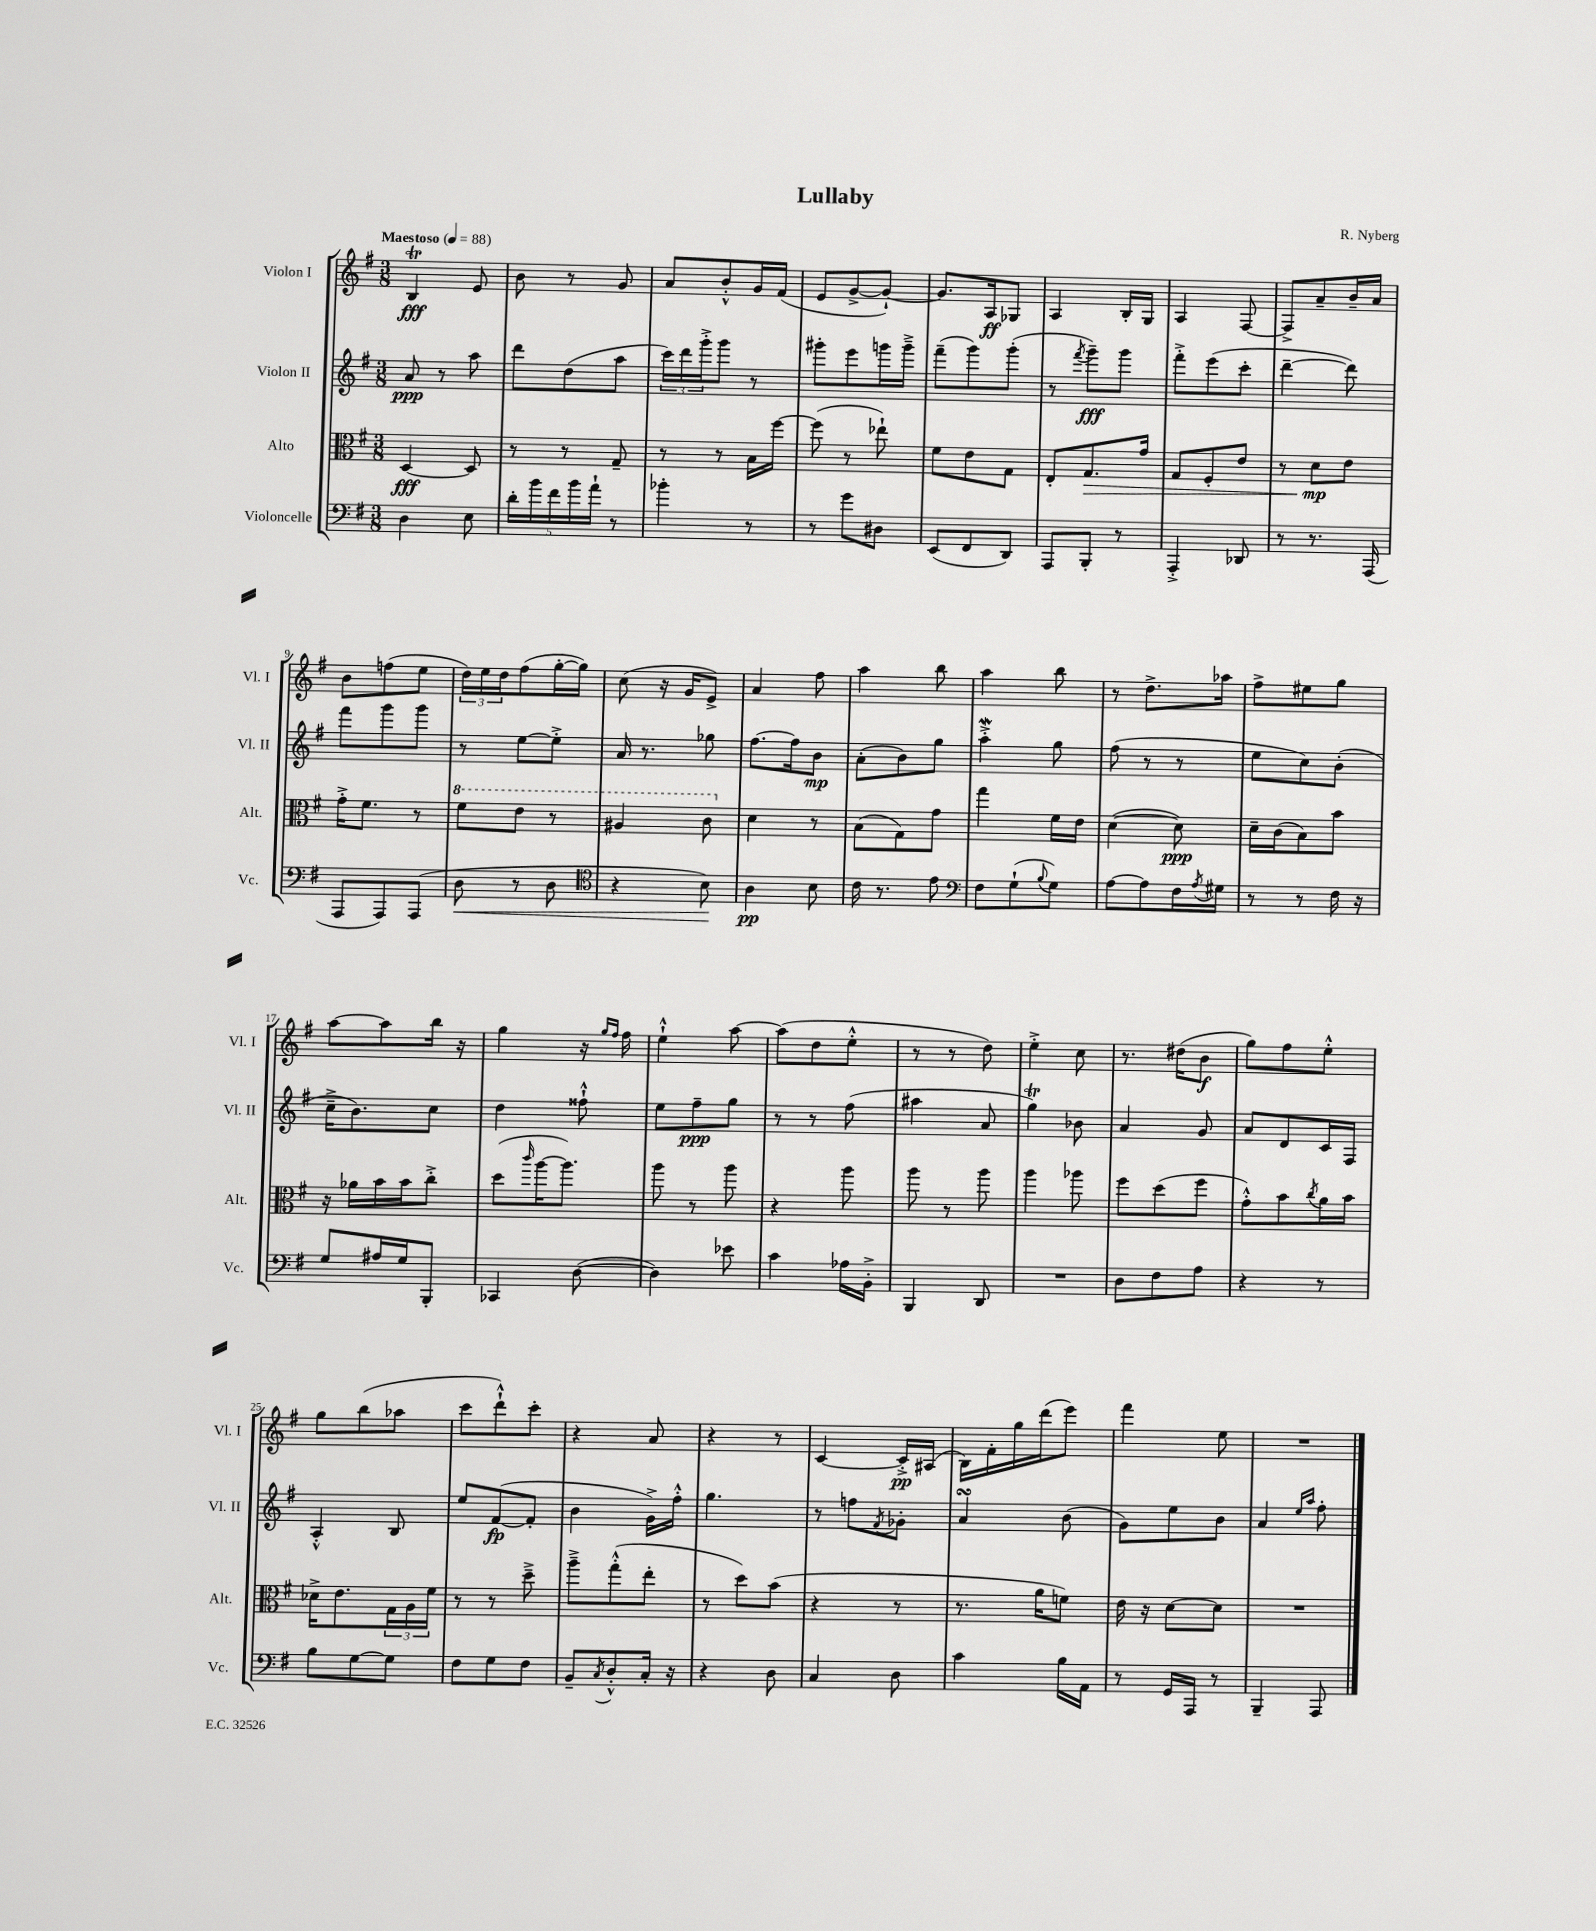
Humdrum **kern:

**kern	**kern	**kern	**kern
*staff4	*staff3	*staff2	*staff1
*clefF4	*clefC3	*clefG2	*clefG2
*k[f#]	*k[f#]	*k[f#]	*k[f#]
*M3/8	*M3/8	*M3/8	*M3/8
*MM88	*MM88	*MM88	*MM88
4D	[4D	8a	4B
.	.	8r	.
8E	8D]	8aa	8e
=	=	=	=
20d'	8r	8ddd	8b
20b	.	.	.
20f#	.	.	.
.	8r	(8dd	8r
20b	.	.	.
20a`	.	.	.
8r	8G~	8aa	8g
=	=	=	=
4b-'	8r	24ccc)	8a
.	.	24ddd	.
.	.	24ggg'^	.
.	8r	8ggg	8b'^^
8r	16B	8r	16g
.	[16ff#	.	(16f#
=	=	=	=
8r	(8ff#]	8ggg#'	8e
8g	8r	8eee	[8g^
8D#	8ee-`)	16ggg	8g`_)
.	.	16ggg~^	.
=	=	=	=
(8EE	8f#	(8fff#~	8.g]
8FF#	8e	8ggg)	.
.	.	.	16A
8DD)	8G	(8ggg'	8G-
=	=	=	=
8AAA	8E'	8r	4A
.	.	8qfff#	.
8BBB'	8.G	8ggg~)	.
8r	.	8ggg	16B'
.	16g	.	16G
=	=	=	=
4AAA'^	8G	8fff#'^	4A
.	8F#'	(8eee	.
8DD-	8e	8ccc'	[8F#
=	=	=	=
8r	8r	[4ddd~	8F#^]
8.r	8d	.	8a~
.	8e	8ddd])	16b~
(16AAA	.	.	16a
=	=	=	=
8AAA	16g'^	8fff#	8b
.	8.f#	.	.
8AAA)	.	8ggg	(8ff
(8AAA	8r	8ggg	8ee
=	=	=	=
8D	8ff#	8r	24dd)
.	.	.	24ee
.	.	.	24dd
8r	8ee	[8ee	(8ff#
8D	8r	8ee'^]	[16gg'
.	.	.	16gg])
=	=	=	=
*clefC4	*	*	*
4r	4a#	16a	(8cc
.	.	8.r	.
.	.	.	16r
.	.	.	16g
8B)	8cc	8gg-	8e^)
=	=	=	=
4A	4d	[8.ff#	4a
.	.	16ff#]	.
8B	8r	8b	8ff#
=	=	=	=
16c	(8B	(8a'	4aa
8.r	.	.	.
.	8G)	8b)	.
8e	8g	8gg	8bb
=	=	=	=
*clefF4	*	*	*
8F#	4gg	4aa'^	4aa
(8G`	.	.	.
8qqB	.	.	.
8G)	16f#	8gg	8bb
.	16e	.	.
=	=	=	=
[8A	([4d	(8ff#	8r
8A]	.	8r	8.dd^
16F#	8d])	8r	.
8qA	.	.	.
16G#	.	.	16aa-
=	=	=	=
8r	16d~	8ee	8ff#^
.	(16c	.	.
8r	8B)	8cc)	8ee#
16F#	8b	(8b'	8gg
16r	.	.	.
=	=	=	=
8G	16r	16cc~^	[8aa
.	16a-	8.b)	.
16A#	16b	.	8aa]
16G	16b	.	.
8BBB'	8cc'^	8cc	16bb
.	.	.	16r
=	=	=	=
4CC-	(8dd	4dd	4gg
.	16qqccc	.	.
.	[16aa	.	.
.	8.aa])	.	.
([8D	.	8ff##`^^	16r
.	.	.	16qqgg
.	.	.	16qqff#
.	.	.	16ff#
=	=	=	=
4D])	8aa	8ee	4ee`^^
.	8r	8ff#~	.
8e-	8aa	8gg	[8aa
=	=	=	=
4c	4r	8r	(8aa]
.	.	8r	8dd
16A-	8aa	(8ff#	8ee'^^
16BB'^	.	.	.
=	=	=	=
4BBB	8aa	4aa#	8r
.	8r	.	8r
8DD	8aa	8a	8dd)
=	=	=	=
4.r	4aa	4gg)	4ee'^
.	8aa-	8b-	8cc
=	=	=	=
8D	8ff#	4a	8.r
8F#	(8dd	.	.
.	.	.	(16dd#
8A	8ff#	8g	8b
=	=	=	=
4r	8g'^^)	8a	8gg)
.	8b	8d	8ff#
.	8qcc	.	.
8r	16a	16c	8ee'^^
.	16b	16F#	.
=	=	=	=
8B	16d-^	4A'^^	8gg
.	8.e	.	.
[8G	.	.	(8bb
8G]	24G	8B	8aa-
.	24A	.	.
.	24f#	.	.
=	=	=	=
8F#	8r	8ee	8ccc
8G	8r	([8f#	8ddd`^^)
8F#	8dd~^	8f#']	8ccc'
=	=	=	=
8BB~	8aa~^	4b	4r
8qC	.	.	.
8D'^^	(8gg'^^	.	.
16C'	8ee'	16g^)	8a
16r	.	16ff#'^^	.
=	=	=	=
4r	8r	4.gg	4r
.	8dd)	.	.
8D	(8b	.	8r
=	=	=	=
4C	4r	8r	[4c
.	.	8ff	.
.	.	8qf#	.
8D	8r	8g-'	16c'^]
.	.	.	(16A#
=	=	=	=
4c	8.r	4a	16B)
.	.	.	16f#'
.	.	.	16gg
.	16a	.	(16ddd
16B	8f)	(8b	8eee)
16AA	.	.	.
=	=	=	=
8r	16e	8g)	4fff#
.	16r	.	.
16GG	[8d	8ee	.
16AAA	.	.	.
8r	8d]	8b	8ee
=	=	=	=
4BBB~	4.r	4a	4.r
.	.	16qqee	.
.	.	16qqaa	.
8AAA	.	8ff#'	.
==	==	==	==
*-	*-	*-	*-
